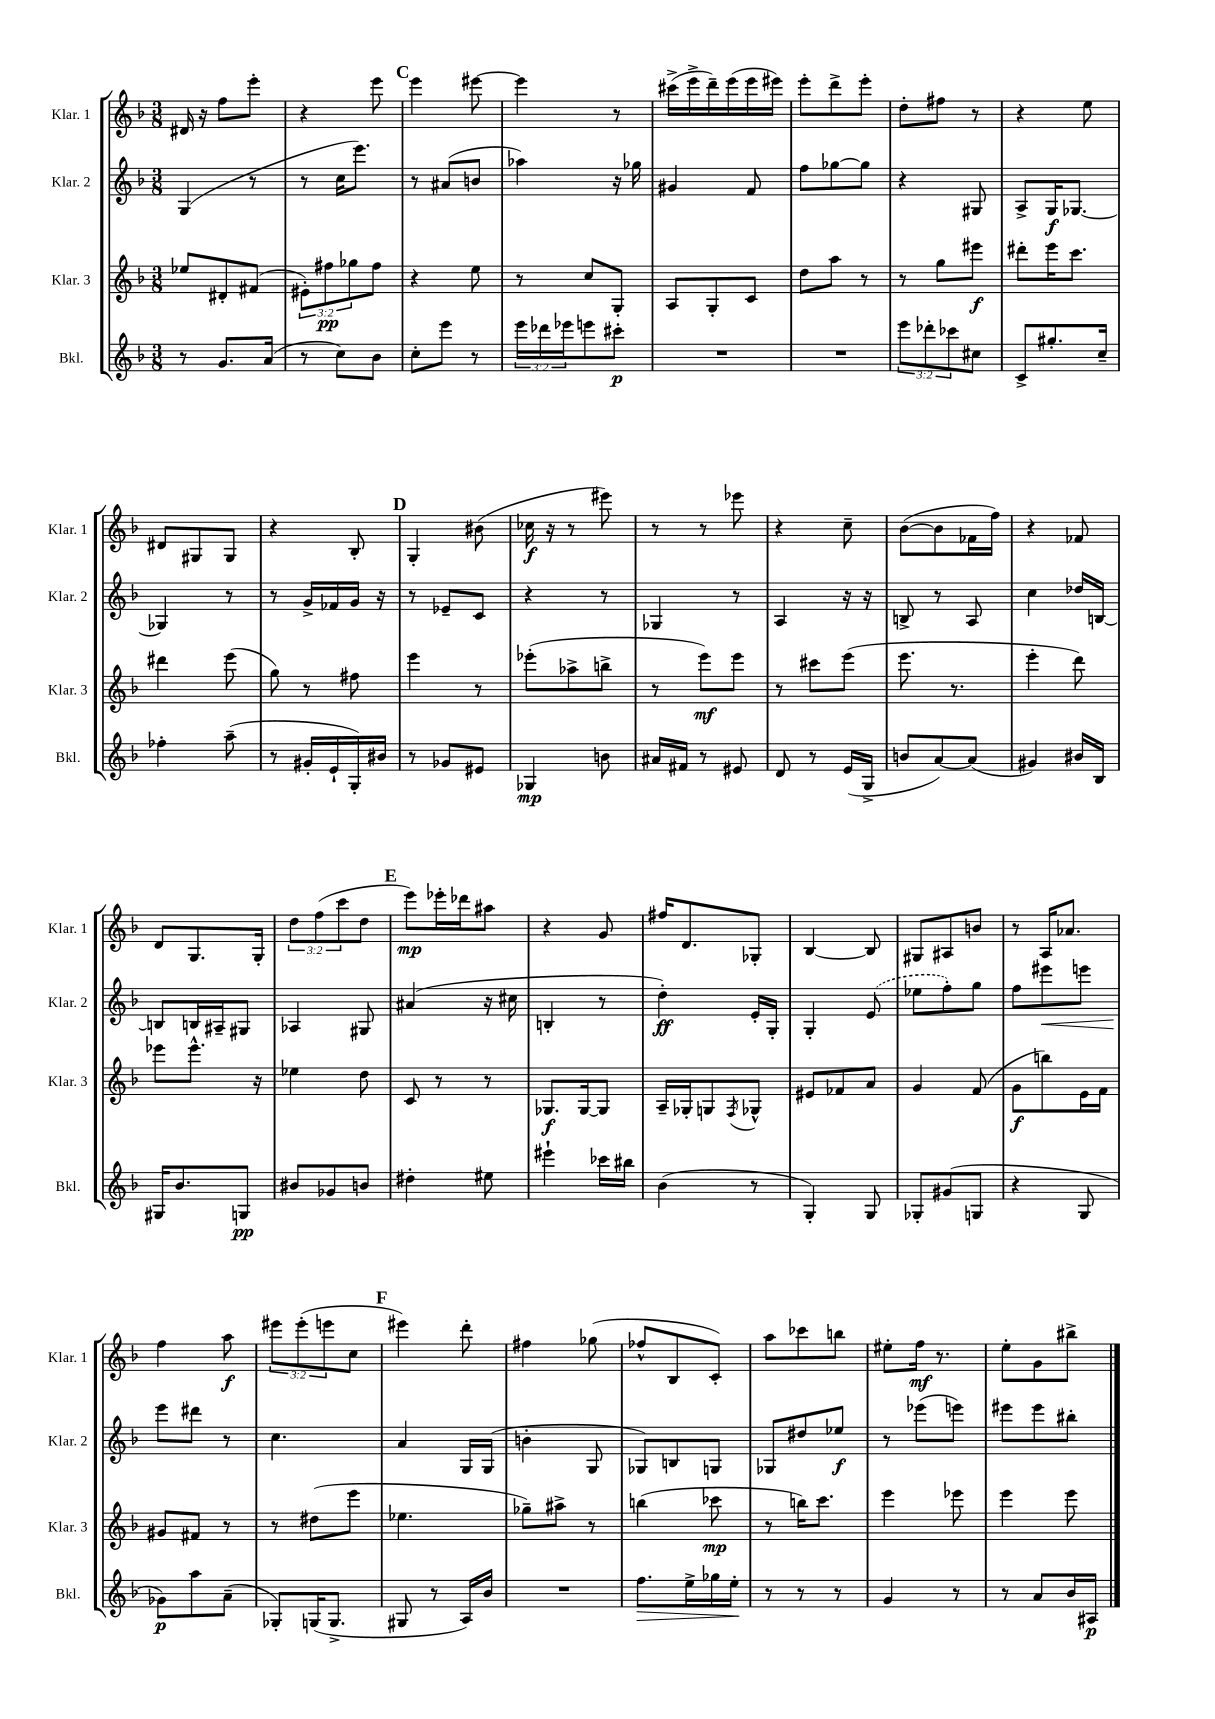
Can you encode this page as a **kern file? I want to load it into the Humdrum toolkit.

**kern	**dynam	**kern	**dynam	**kern	**dynam	**kern	**dynam
*part4	*part4	*part3	*part3	*part2	*part2	*part1	*part1
*staff4	*staff4	*staff3	*staff3	*staff2	*staff2	*staff1	*staff1
*I"Bkl.	*	*I"Klar. 3	*	*I"Klar. 2	*	*I"Klar. 1	*
*I'Bkl.	*	*I'Klar. 3	*	*I'Klar. 2	*	*I'Klar. 1	*
*clefG2	*	*clefG2	*	*clefG2	*	*clefG2	*
*k[b-]	*	*k[b-]	*	*k[b-]	*	*k[b-]	*
*M3/8	*	*M3/8	*	*M3/8	*	*M3/8	*
=19	=19	=19	=19	=19	=19	=19	=19
8r	.	8ee-X/L	.	(4G/	.	16d#X/	.
.	.	.	.	.	.	16r	.
8.g/L	.	8d#X'/	.	.	.	8ff\L	.
.	.	(8f#X/J	.	8r	.	8eee'\J	.
(16a/Jk	.	.	.	.	.	.	.
=20	=20	=20	=20	=20	=20	=20	=20
8r	.	12e#X'\L)	.	8r	.	4r	.
.	.	12ff#X\	pp	.	.	.	.
8cc\L)	.	.	.	16cc\KL	.	.	.
.	.	12gg-X\	.	.	.	.	.
.	.	.	.	8.eee\J)	.	.	.
8b-\J	.	8ff#\J	.	.	.	8eee\	.
!!LO:REH:place=s1:t=C
=21	=21	=21	=21	=21	=21	=21	=21
8cc'\L	.	4r	.	8r	.	4eee\	.
8eee\J	.	.	.	(8a#X/L	.	.	.
8r	.	8ee\	.	8bn/J	.	[8eee#X\	.
=22	=22	=22	=22	=22	=22	=22	=22
24eee\LL	.	8r	.	4aa-X\)	.	4eee#\]	.
24ddd-X\	.	.	.	.	.	.	.
24eee-X\J	.	.	.	.	.	.	.
8eeen\	.	8cc/L	.	.	.	.	.
8ccc#X'\J	p	8G'/J	.	16r	.	8r	.
.	.	.	.	16gg-X\	.	.	.
=23	=23	=23	=23	=23	=23	=23	=23
4.r	.	8A/L	.	4g#X/	.	(16ccc#X^\LL	.
.	.	.	.	.	.	16eee^\	.
.	.	8G'/	.	.	.	16ddd~\)	.
.	.	.	.	.	.	(16eee\	.
.	.	8c/J	.	8f/	.	16eee\	.
.	.	.	.	.	.	16eee#X\JJ)	.
=24	=24	=24	=24	=24	=24	=24	=24
4.r	.	8dd\L	.	8ff\L	.	8eee'\L	.
.	.	8aa\J	.	[8gg-X\	.	8ddd^\	.
.	.	8r	.	8gg-\J]	.	8eee'\J	.
=25	=25	=25	=25	=25	=25	=25	=25
12eee\L	.	8r	.	4r	.	8dd'\L	.
12ddd-X'\	.	.	.	.	.	.	.
.	.	8gg\L	.	.	.	8ff#X\J	.
12ccc-X\	.	.	.	.	.	.	.
8cc#X\J	.	8eee#X\J	f	8G#X/	.	8r	.
=26	=26	=26	=26	=26	=26	=26	=26
8c^/L	.	8ddd#X'\L	.	8A^/L	.	4r	.
8.gg#X'/	.	16eee\K	.	16G/K	f	.	.
.	.	8.ccc\J	.	[8.G-X/J	.	.	.
.	.	.	.	.	.	8ee\	.
16cc~/Jk	.	.	.	.	.	.	.
!!LO:LB:g=z
=27	=27	=27	=27	=27	=27	=27	=27
4ff-X'\	.	4ddd#X\	.	4G-X/]	.	8d#X/L	.
.	.	.	.	.	.	8G#X/	.
(8aa~\	.	(8eee\	.	8r	.	8G#/J	.
=28	=28	=28	=28	=28	=28	=28	=28
8r	.	8gg\)	.	8r	.	4r	.
16g#X'/LL	.	8r	.	16g^/LL	.	.	.
16e`/	.	.	.	16f-X/	.	.	.
16G'/)	.	8ff#X\	.	16g/JJ	.	8B-'/	.
16b#X/JJ	.	.	.	16r	.	.	.
!!LO:REH:place=s1:t=D
=29	=29	=29	=29	=29	=29	=29	=29
8r	.	4eee\	.	8r	.	4G'/	.
8g-X/L	.	.	.	8e-X~/L	.	.	.
8e#X/J	.	8r	.	8c/J	.	(8b#X\	.
=30	=30	=30	=30	=30	=30	=30	=30
4G-X/	mp	(8eee-X'\L	.	4r	.	16cc-X\	f
.	.	.	.	.	.	16r	.
.	.	8aa-X^\	.	.	.	8r	.
8bn\	.	8bbn^\J	.	8r	.	8eee#X\)	.
=31	=31	=31	=31	=31	=31	=31	=31
16a#X/LL	.	8r	.	4G-X/	.	8r	.
16f#X/JJ	.	.	.	.	.	.	.
8r	.	8eee\L)	mf	.	.	8r	.
8e#X/	.	8eee\J	.	8r	.	8eee-X\	.
=32	=32	=32	=32	=32	=32	=32	=32
8d/	.	8r	.	4A/	.	4r	.
8r	.	8ccc#X\L	.	.	.	.	.
(16e/LL	.	(8eee\J	.	16r	.	8cc~\	.
16G^/JJ	.	.	.	16r	.	.	.
=33	=33	=33	=33	=33	=33	=33	=33
8bn/L	.	8.eee\	.	8Bn^/	.	([8b-\L	.
[8a/)	.	.	.	8r	.	8b-\]	.
.	.	8.r	.	.	.	.	.
(8a/J]	.	.	.	8A/	.	16f-X\L	.
.	.	.	.	.	.	16ff\JJ)	.
=34	=34	=34	=34	=34	=34	=34	=34
4g#X/)	.	4eee'\	.	4cc\	.	4r	.
16b#X/LL	.	8ddd\)	.	16dd-X/LL	.	8f-X/	.
16B-/JJ	.	.	.	[16Bn/JJ	.	.	.
!!LO:LB:g=z
=35	=35	=35	=35	=35	=35	=35	=35
16G#X/KL	.	8eee-X\L	.	8Bn/L]	.	8d/L	.
8.b-/	.	.	.	.	.	.	.
.	.	8.eee-^^\J	.	16Bn/L	.	8.G/	.
.	.	.	.	16A#X~/J	.	.	.
8Gn/J	pp	.	.	8G#X/J	.	.	.
.	.	16r	.	.	.	16G'/Jk	.
=36	=36	=36	=36	=36	=36	=36	=36
8b#X/L	.	4ee-X\	.	4A-X/	.	12dd\L	.
.	.	.	.	.	.	(12ff\	.
8g-X/	.	.	.	.	.	.	.
.	.	.	.	.	.	12ccc\	.
8bn/J	.	8dd\	.	8G#X/	.	8dd\J	.
!!LO:REH:place=s1:t=E
=37	=37	=37	=37	=37	=37	=37	=37
4dd#X'\	.	8c/	.	(4a#X/	.	8eee\L)	mp
.	.	8r	.	.	.	16eee-X'\L	.
.	.	.	.	.	.	16ddd-X\J	.
8ee#X\	.	8r	.	16r	.	8aa#X\J	.
.	.	.	.	16cc#X\	.	.	.
=38	=38	=38	=38	=38	=38	=38	=38
4eee#X`\	.	8.G-X/L	f	4Bn'/	.	4r	.
.	.	[16G-/k	.	.	.	.	.
16ccc-X\LL	.	8G-/J]	.	8r	.	8g/	.
16bb#X\JJ	.	.	.	.	.	.	.
=39	=39	=39	=39	=39	=39	=39	=39
(4b-\	.	16A~/LL	.	4dd'\)	ff	16ff#X/KL	.
.	.	16G-X'/J	.	.	.	8.d/	.
.	.	8Gn/	.	.	.	.	.
.	.	8qF/	.	.	.	.	.
8r	.	8G-X^^/J	.	16e'/LL	.	8G-X'/J	.
.	.	.	.	16G'/JJ	.	.	.
=40	=40	=40	=40	=40	=40	=40	=40
4G'/)	.	8e#X/L	.	4G'/	.	[4B-/	.
.	.	8f-X/	.	.	.	.	.
8G/	.	8a/J	.	(8e/	.	8B-/]	.
=41	=41	=41	=41	=41	=41	=41	=41
8G-X'/L	.	4g/	.	8ee-X\L	.	8G#X/L	.
(8g#X/	.	.	.	8ff'\)	.	8A#X/	.
8Gn/J	.	(8f/	.	8gg\J	.	8bn/J	.
=42	=42	=42	=42	=42	=42	=42	=42
4r	.	8g\L	f	8ff\L	.	8r	.
!	!	!	!	!	!LO:HP:b	!	!
.	.	8bbn\)	.	8eee#X\	<	16A/KL	.
.	.	.	.	.	.	8.a-X/J	.
8G/	.	16e\L	.	8eeen\J	.	.	.
.	.	16f\JJ	.	.	.	.	.
!!LO:LB:g=z
=43	=43	=43	=43	=43	=43	=43	=43
8g-X\L)	p	8g#X/L	.	8eee\L	.	4ff\	.
8aa\	.	8f#X/J	.	8ddd#X\J	[	.	.
(8a~\J	.	8r	.	8r	.	8aa\	f
=44	=44	=44	=44	=44	=44	=44	=44
8G-X'/L)	.	8r	.	4.cc\	.	12eee#X\L	.
.	.	.	.	.	.	(12eee#'\	.
(16Gn/K	.	(8dd#X\L	.	.	.	.	.
.	.	.	.	.	.	12eeen\	.
8.G^/J	.	.	.	.	.	.	.
.	.	8eee\J	.	.	.	8cc\J	.
!!LO:REH:place=s1:t=F
=45	=45	=45	=45	=45	=45	=45	=45
8G#X/	.	4.ee-X\	.	4a/	.	4eee#X\)	.
8r	.	.	.	.	.	.	.
16A/LL)	.	.	.	16G/LL	.	8ddd'\	.
16b-/JJ	.	.	.	(16G/JJ	.	.	.
=46	=46	=46	=46	=46	=46	=46	=46
4.r	.	8gg-X~\L)	.	4bn'\	.	4ff#X\	.
.	.	8aa#X^\J	.	.	.	.	.
.	.	8r	.	8G/	.	(8gg-X\	.
=47	=47	=47	=47	=47	=47	=47	=47
!	!LO:HP:b	!	!	!	!	!	!
8.ff\L	>	(4bbn\	.	8G-X/L)	.	8ff-X^^/L	.
.	.	.	.	8Bn/	.	8B-/	.
16ee^\L	.	.	.	.	.	.	.
16gg-X\	.	8ccc-X\	mp	8Gn/J	.	8c'/J)	.
16ee'\JJ	.	.	.	.	.	.	.
.	]	.	.	.	.	.	.
=48	=48	=48	=48	=48	=48	=48	=48
8r	.	8r	.	8G-X/L	.	8aa\L	.
8r	.	16bbn\KL)	.	8dd#X/	.	8ccc-X\	.
.	.	8.ccc\J	.	.	.	.	.
8r	.	.	.	8ee-X/J	f	8bbn\J	.
=49	=49	=49	=49	=49	=49	=49	=49
4g/	.	4eee\	.	8r	.	8ee#X'\L	.
.	.	.	.	(8eee-X\L	.	16ff\Jk	mf
.	.	.	.	.	.	8.r	.
8r	.	8eee-X\	.	8eeen\J)	.	.	.
=50	=50	=50	=50	=50	=50	=50	=50
8r	.	4eee\	.	8eee#X\L	.	8ee'\L	.
8a/L	.	.	.	8eee#\	.	8g\	.
16b-/L	.	8eee\	.	8bb#X'\J	.	8bb#X^\J	.
16A#X/JJ	p	.	.	.	.	.	.
==	==	==	==	==	==	==	==
*-	*-	*-	*-	*-	*-	*-	*-
